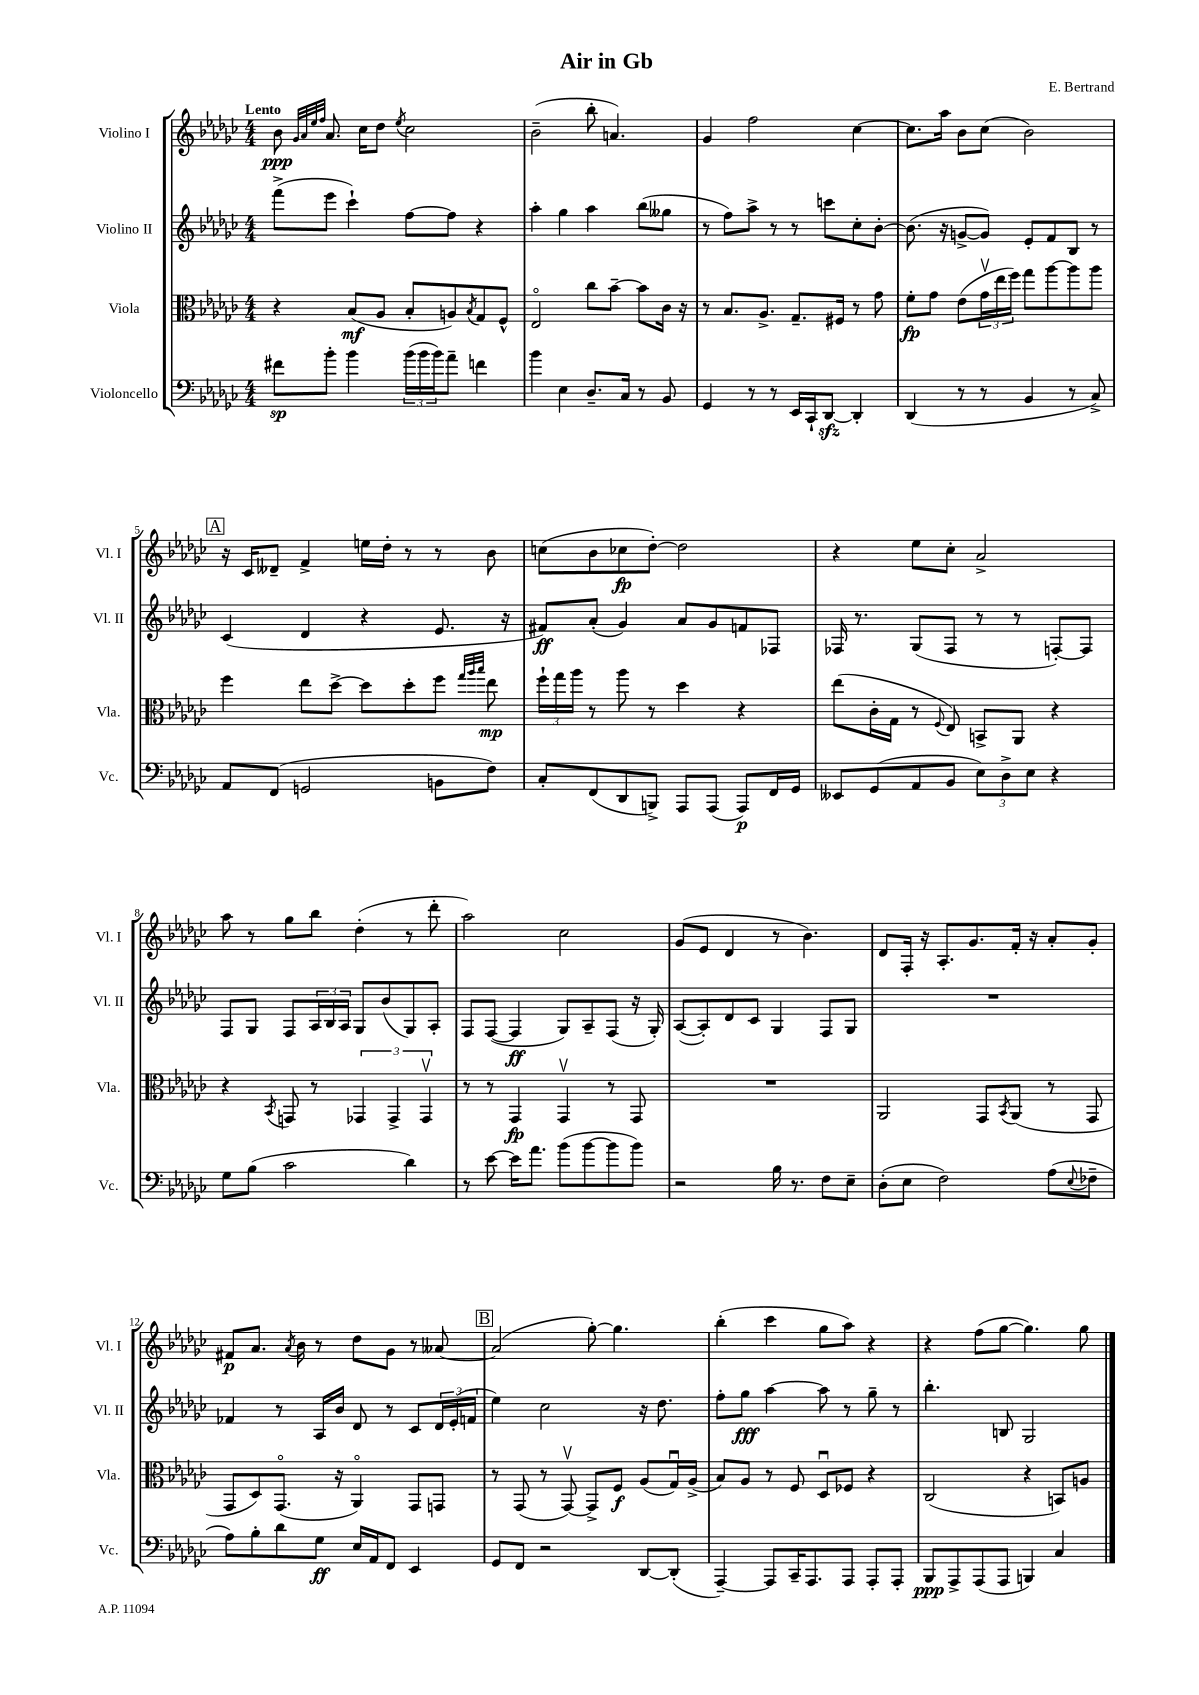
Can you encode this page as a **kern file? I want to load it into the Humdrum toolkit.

**kern	**kern	**kern	**kern
*staff4	*staff3	*staff2	*staff1
*clefF4	*clefC3	*clefG2	*clefG2
*k[b-e-a-d-g-c-]	*k[b-e-a-d-g-c-]	*k[b-e-a-d-g-c-]	*k[b-e-a-d-g-c-]
*M4/4	*M4/4	*M4/4	*M4/4
8f#\L	4r	(8fff^\L	8b-\
.	.	.	32qqg-/LLL
.	.	.	32qqa-/
.	.	.	32qqee-/
.	.	.	32qqff/JJJ
8b-'\J	.	8eee-\J	8.a-/
4b-\	(8B-/L	4ccc-`\)	.
.	.	.	16cc-\LK
.	8A-/J	.	8dd-\J
.	.	.	8qee-/
(24b-\LL	8B-'/L	[8ff\L	2cc-\
24b-\	.	.	.
24b-\J)	.	.	.
8a-~\J	8A/)	8ff\]J	.
.	8qB-/	.	.
4f\	8G-/	4r	.
.	8F^^/J	.	.
=	=	=	=
4b-\	2E-o/	4aa-'\	(2b-~\
4E-\	.	4gg-\	.
8.D-~/L	8cc-\L	4aa-\	8bb-'\
.	[8b-~\J	.	4.a/)
16C-/Jk	.	.	.
8r	8b-\]L	(8bb-\L	.
8BB-/	16c-\Jk	8gg--\J	.
.	16r	.	.
=	=	=	=
4GG-/	8r	8r	4g-/
.	8.B-/L	8ff\L)	.
8r	.	8aa-^\J	2ff\
.	8.A-^/J	.	.
8r	.	8r	.
16EE-/LL	8.G-~/L	8r	.
16CC-`/J	.	.	.
[8DD-/J	.	8ccc\L	.
.	16F#/Jk	.	.
4DD-'/]	8r	8cc-'\	[4cc-\
.	8g-\	[8b-'\J	.
=	=	=	=
(4DD-/	8f'\L	(8.b-\]	8.cc-\]L
.	8g-\J	.	.
.	.	16r	16aa-\Jk
8r	(8e-\L	[8g^/L	8b-\L
8r	24g-v\L	8g/]J)	(8cc-\J
.	24ee-\	.	.
.	24ff\JJ)	.	.
4BB-/	8gg-\L	8e-'/L	2b-\)
.	[8aa-\	8f/	.
8r	8aa-\]	8B-/J	.
8C-^/)	8aa-\J	8r	.
=	=	=	=
8AA-/L	4ff\	(4c-/	16r
.	.	.	16c-/LK
(8FF/J	.	.	8d--~/J
2GG/	8ee-\L	4d-/	4f^/
.	[8dd-^\J	.	.
.	8dd-\]L	4r	16ee\LL
.	.	.	16dd-'\JJ
.	8dd-'\	.	8r
8BB\L	8ff\J	8.e-/	8r
.	32qqgg-/LLL	.	.
.	32qqaa-/	.	.
.	32qqbb-/JJJ	.	.
8F\J)	8ee-\	.	8b-\
.	.	16r	.
=	=	=	=
8C-'/L	24ff`\LL	8f#/L)	(8cc\L
.	24gg-\	.	.
.	24aa-\JJ	.	.
(8FF/	8r	(8a-'/J	8b-\
8DD-/	8aa-\	4g-/)	8cc-\
8BBB^/J)	8r	.	[8dd-'\J)
8AAA-/L	4dd-\	8a-/L	2dd-\]
(8AAA-/J	.	8g-/	.
8AAA-/L)	4r	8f/	.
16FF/L	.	8F-/J	.
16GG-/JJ	.	.	.
=	=	=	=
8EE--/L	(8ee-\L	16F-/	4r
.	.	8.r	.
(8GG-/	16c-'\L	.	.
.	16G-\JJ	.	.
8AA-/	8r	(8G-/L	8ee-\L
.	8qqF/	.	.
8BB-/J	8E-/)	8F-/J	8cc-'\J
12E-\L)	8BB^/L	8r	2a-^/
12D-^\	.	.	.
.	8AA-/J	8r	.
12E-\J	.	.	.
4r	4r	[8F'/L)	.
.	.	8F/]J	.
=	=	=	=
8G-\L	4r	8F/L	8aa-\
(8B-\J	.	8G-/J	8r
.	8qBB-/	.	.
2c-\	8GG/	8F/L	8gg-\L
.	8r	24A-/L	8bb-\J
.	.	24B-/	.
.	.	24A-/JJ	.
.	6GG-/	8G-/L	(4dd-'\
.	.	(8b-/	.
.	6GG-^/	.	.
4d-\)	.	8G-/)	8r
.	6GG-v/	.	.
.	.	8A-'/J	8ddd-'\
=	=	=	=
8r	8r	8F/L	2aa-\)
[8e-\	8r	([8F/J	.
16e-\]LK	4GG-/	4F/]	.
8.a-\J	.	.	.
(8b-\L	4GG-v/	8G-/L)	2cc-\
[8b-\	.	8A-~/	.
8b-\]	8r	(8F/J	.
8b-\J)	8GG-/	16r	.
.	.	16G-'/)	.
=	=	=	=
2r	1r	([8A-/L	(8g-/L
.	.	8A-'/])	8e-/J
.	.	8d-/	4d-/
.	.	8c-/J	.
16B-\	.	4G-/	8r
8.r	.	.	.
.	.	.	4.b-\)
8F\L	.	8F/L	.
8E-~\J	.	8G-/J	.
=	=	=	=
(8D-'\L	2AA-/	1r	8d-/L
8E-\J	.	.	16F'/Jk
.	.	.	16r
2F\)	.	.	8.A-'/L
.	.	.	8.g-/
.	8GG-/L	.	.
.	8qBB-/	.	.
.	(8AA-/J	.	16f'/Jk
.	.	.	16r
(8A-\L	8r	.	8a-'/L
8qqE-/	.	.	.
8F-~\J	8GG-/	.	8g-'/J
=	=	=	=
8A-\L)	8GG-/L	4f-/	8f#/L
8B-'\	8D-/)	.	8.a-/J
8d-\	(8.GG-o/J	8r	.
.	.	.	8qa-/
.	.	.	16b-\
8G-\J	.	16A-/LL	8r
.	16r	16b-/JJ	.
16E-/LL	4AA-o/)	8d-/	8dd-\L
16AA-/J	.	.	.
8FF/J	.	8r	8g-\J
4EE-/	8GG-/L	8c-/L	8r
.	8GG/J	24d-/L	[8a--/
.	.	(24e-'/	.
.	.	24f/JJ	.
=	=	=	=
8GG-/L	8r	4ee-\)	(2a--/]
8FF/J	(8GG-/	.	.
2r	8r	2cc-\	.
.	[8GG-v/)	.	.
.	8GG-^/]L	.	[8gg-'\)
.	8F/J	.	4.gg-\]
[8DD-/L	(8A-/L	16r	.
.	.	8.dd-\	.
(8DD-'/]J	16G-u/L)	.	.
.	(16A-^/JJ	.	.
=	=	=	=
[4AAA-~/)	8B-/L)	8ff'\L	(4bb-'\
.	8A-/J	8gg-\J	.
8AAA-/]L	8r	[4aa-\	4ccc-\
16CC-~/K	8F/	.	.
8.AAA-/	.	.	.
.	8D-u/L	8aa-\]	8gg-\L
8AAA-/J	8F-/J	8r	8aa-\J)
8AAA-'/L	4r	8gg-~\	4r
8AAA-'/J	.	8r	.
=	=	=	=
8BBB-/L	(2C-/	4.bb-'\	4r
8AAA-^/	.	.	.
(8AAA-/	.	.	(8ff\L
8AAA-/J	.	8B/	[8gg-\J
4BBB/)	4r	2G-/	4.gg-\])
4C-/	8BB/L)	.	.
.	8A/J	.	8gg-\
==	==	==	==
*-	*-	*-	*-
